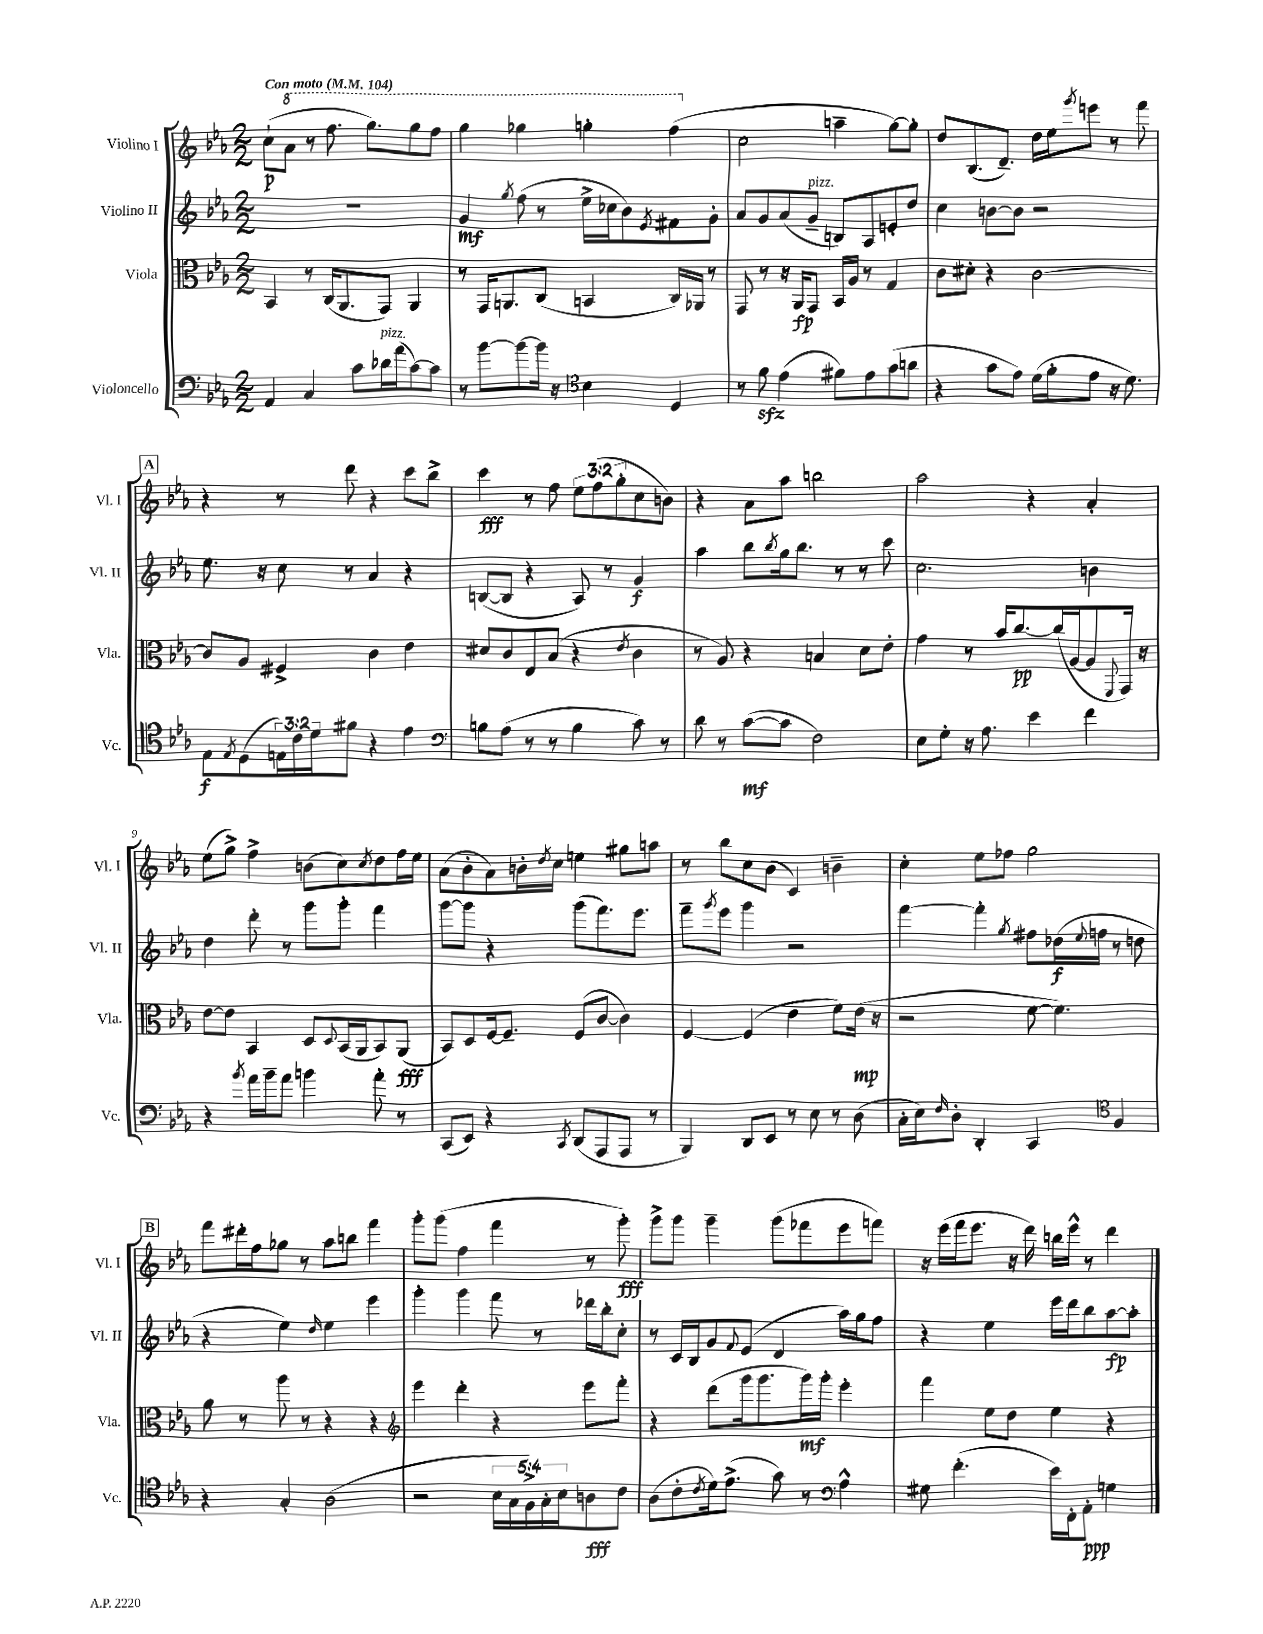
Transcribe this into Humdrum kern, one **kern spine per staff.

**kern	**kern	**kern	**kern
*staff4	*staff3	*staff2	*staff1
*clefF4	*clefC3	*clefG2	*clefG2
*k[b-e-a-]	*k[b-e-a-]	*k[b-e-a-]	*k[b-e-a-]
*M2/2	*M2/2	*M2/2	*M2/2
*MM104	*MM104	*MM104	*MM104
4AA-	4BB-	1r	(8cc`
.	.	.	8aa-
4C	8r	.	8r
.	(16C	.	8.fff
.	8.AA-	.	.
8c	.	.	.
.	.	.	8.ggg)
16d-	8GG)	.	.
(16a-	.	.	.
[8c)	4AA-	.	8ggg
8c]	.	.	8fff
=	=	=	=
8r	8r	4g	4ggg
[8b-	16GG	.	.
.	8.AA	.	.
.	.	8qgg	.
8b-_	.	(8ff	4ggg-
16b-]	(8C	8r	.
16r	.	.	.
*clefC4	*	*	*
4B-	4BB	16ee-^	4ggg'
.	.	16cc-	.
.	.	8b-)	.
.	.	8qe-	.
4D	16C)	8f#	(4fff
.	16AA-	.	.
.	8r	8g'	.
=	=	=	=
8r	8GG	8a-	2cc
8f	8r	8g	.
(4e-	16r	(8a-	.
.	16AA-	.	.
.	8GG	8g~	.
8f#)	16BB-	8B)	4aa~
.	16A-	.	.
8e-	8r	8A-	.
(8g	4G	8e'	[8gg)
8a	.	8dd	8gg']
=	=	=	=
4r	8c	4cc	8dd
.	8d#'	.	(8.B-
8g	4r	[8b	.
.	.	.	8.d~)
8e-)	.	8b]	.
(16d	[2c	2r	16dd
16f'	.	.	16ee-
.	.	.	8qggg
8e-	.	.	8eee
16r	.	.	8r
8.d)	.	.	.
.	.	.	8fff
=	=	=	=
8E-	8c]	8.ee-	4r
8qE-	.	.	.
(8D	8A-	.	.
.	.	16r	.
24E)	4F#^	8cc	8r
24c	.	.	.
24d	.	.	.
8f#	.	8r	8ddd
4r	4c	4a-	4r
4e-	4e-	4r	8ccc
.	.	.	8bb-^
=	=	=	=
*clefF4	*	*	*
8B	8d#	([8B	4ccc
(8A-	8c	8B]	.
8r	8E-	4r	8r
8r	(8B-	.	8ff
4B	4r	8A-)	12ee-
.	.	.	(12ff
.	.	8r	.
.	.	.	12gg'
.	8qe-	.	.
8c)	4c	4g	8cc
8r	.	.	8b)
=	=	=	=
8d	8r	4aa-	4r
8r	8A-)	.	.
([8c	4r	8bb-	8a-
.	.	8qbb-	.
8c]	.	16gg	8aa-
.	.	8.bb-	.
2F)	4B	.	2bb
.	.	8r	.
.	8d	8r	.
.	8e-'	8ccc	.
=	=	=	=
8E-	4g	2.cc	2aa-
8G'	.	.	.
16r	8r	.	.
8.A-	.	.	.
.	16b-	.	.
.	[8.cc	.	.
4e-	.	.	4r
.	(16cc]	.	.
.	[16A-	.	.
4f	8A-]	4b	4a-'
.	8qqFF	.	.
.	16GG)	.	.
.	16r	.	.
=	=	=	=
4r	[8e-	4dd	(8ee-
.	8e-]	.	8gg^)
8qb-	.	.	.
16a-	4BB-	8ddd'	4ff^
16b-~	.	.	.
8a-	.	8r	.
4b	8D	8ggg	(8b
.	8qqD	.	.
.	(16BB-	8ggg'	8cc)
.	16AA-	.	.
.	.	.	8qcc
8a-'	8BB-)	4fff	8dd
8r	(8AA-	.	16ff
.	.	.	16ee-
=	=	=	=
(8CC	8BB-)	[8ggg	(8a-
8EE-)	8D	8ggg]	8b-'
4r	[16F	4r	8a-)
.	8.F~]	.	.
.	.	.	16b'
.	.	.	8qdd
.	.	.	16cc
8qCC	.	.	.
(8DD	(8F	(8ggg	4ee
8AAA-	[8c	8.fff)	.
8AAA-	4c])	.	8gg#
.	.	8.eee-	.
8r	.	.	8aa
=	=	=	=
4BBB-)	[4F	8fff~	8r
.	.	8qggg	.
.	.	8eee-	8bb-
8DD	(4F]	4ggg	8cc
8EE-	.	.	(8b-
8r	4e-	2r	4c)
8E-	.	.	.
8r	8f)	.	4b~
(8D	(16e-	.	.
.	16r	.	.
=	=	=	=
16C'	2r	[4fff	4cc'
16E-)	.	.	.
16qqF	.	.	.
8D'	.	.	.
4DD'	.	4fff']	8ee-
.	.	.	8ff-
.	.	8qgg	.
4CC	[8f	8ff#	2gg
.	4.f])	(16dd-	.
.	.	8qqee-	.
.	.	16ff	.
*clefC4	*	*	*
4F	.	8r	.
.	.	8dd	.
=	=	=	=
4r	8a-	4r	8fff
.	8r	.	16ddd#'
.	.	.	16ff
4G'	8aa-	4ee-)	8gg-
.	8r	.	8r
.	.	16qqdd	.
(2A-	4r	4ee-	8aa-
.	.	.	8bb
.	4r	4eee-	4fff
=	=	=	=
*	*clefG2	*	*
2r	4eee-	4ggg'	8ggg'
.	.	.	(8ggg
.	4ddd'	4ggg	4ff
20B-	4r	8fff	4fff
20G	.	.	.
20F^)	.	.	.
.	.	8r	.
20G'	.	.	.
20B-	.	.	.
8A	8eee-	16ddd-	8r
.	.	16bb-'	.
8c	8fff'	8cc'	8ggg')
=	=	=	=
(8A-	4r	8r	8ggg^
8c'	.	16c	8ggg
.	.	16B-	.
8qc	.	.	.
16d)	(8ddd	8g	4ggg~
(8.e-^	.	.	.
.	.	8qqf	.
.	16ggg	(8e-	.
.	8.ggg	.	.
8g)	.	4d	(8ggg
8r	16ggg)	.	8fff-
.	16ggg'	.	.
*clefF4	*	*	*
4A-^^	4eee-'	16aa-)	8eee-
.	.	16gg	.
.	.	8ff	8fff)
=	=	=	=
8G#	4fff	4r	16r
.	.	.	(16eee-
(4.f'	.	.	16fff
.	.	.	8.eee-
.	8ee-	4ee-	.
.	8dd	.	16r
.	.	.	16ddd)
16e-)	4ee-	16eee-	16bb
16FF'	.	16ddd	16eee-^^
8AA-'	.	8bb-	8r
4G	4r	[8aa-	4ddd
.	.	8aa-']	.
==	==	==	==
*-	*-	*-	*-
